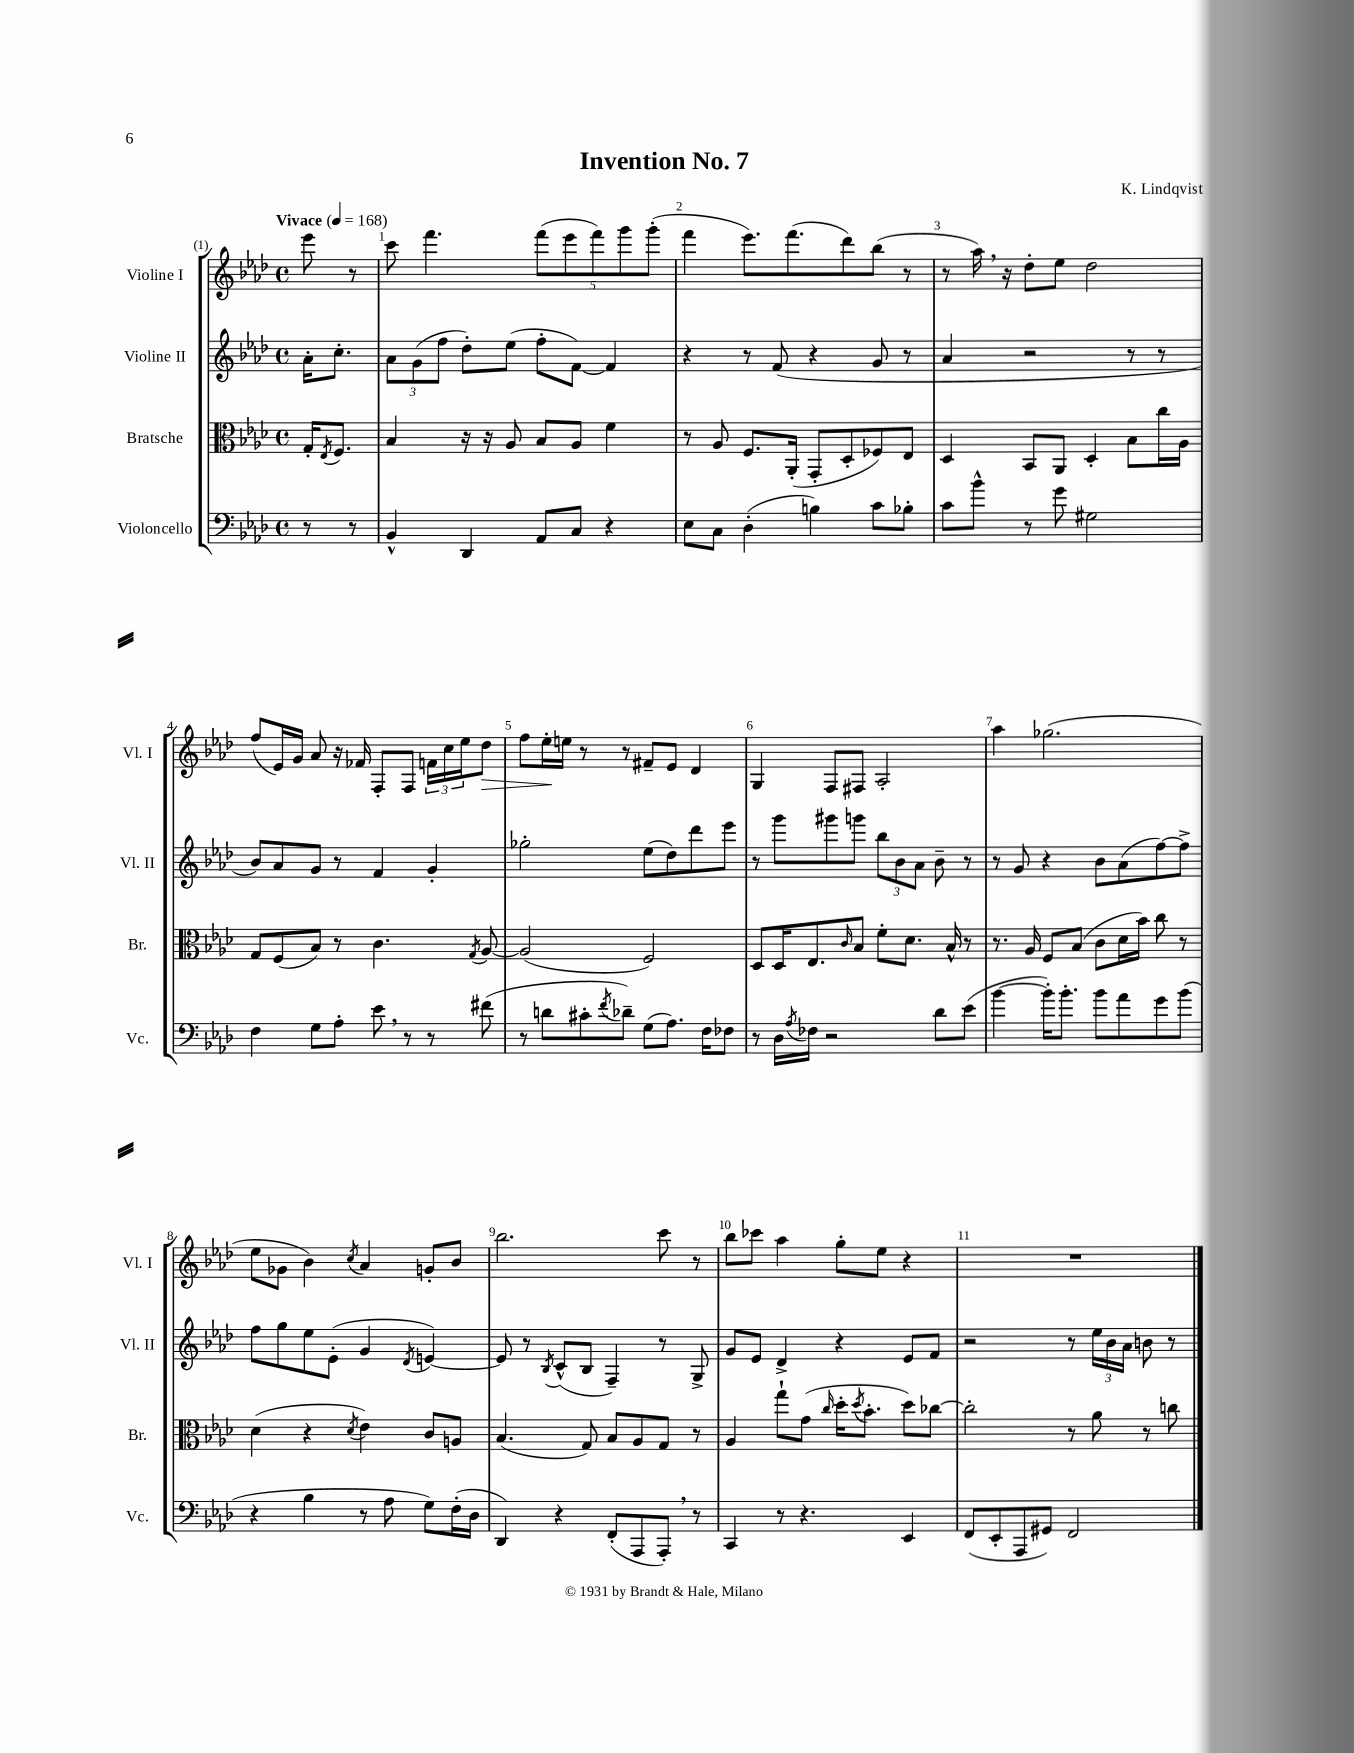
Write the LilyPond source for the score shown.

\header { title = "Invention No. 7" composer = "K. Lindqvist" }
<<
\new StaffGroup <<
\new Staff = "s0" \with { instrumentName = "Violine I" shortInstrumentName = "Vl. I" } {
    \clef treble \key aes \major \defaultTimeSignature \time 4/4 \partial 4 \tempo "Vivace" 4 = 168
    ees'''8 r8 |
    c'''8 f'''4. \tuplet 5/4 { f'''8( ees'''8 f'''8) g'''8 g'''8-.( } |
    f'''4 ees'''8.) f'''8.( des'''8) bes''8( r8 |
    r8 aes''16) \breathe r16 des''8-. ees''8 des''2 |
    f''8( ees'16) g'16 aes'8 r16 fes'16 f8-. f8 \tuplet 3/2 { f'16 c''16 ees''16 } des''8\> |
    f''8 ees''16-.\! e''16 r8 r8 fis'8-- ees'8 des'4 |
    g4 f8 fis8 aes2-. |
    aes''4 ges''2.( |
    ees''8 ges'8 bes'4) \acciaccatura { c''8 } aes'4 g'8-. bes'8 |
    bes''2. c'''8 r8 |
    bes''8 ces'''8 aes''4 g''8-. ees''8 r4 |
    R1 \bar "|." |
}
\new Staff = "s1" \with { instrumentName = "Violine II" shortInstrumentName = "Vl. II" } {
    \clef treble \key aes \major \defaultTimeSignature \time 4/4 \partial 4
    aes'16-. c''8.-. |
    \tuplet 3/2 { aes'8 g'8( f''8 } des''8-.) ees''8( f''8-. f'8~) f'4 |
    r4 r8 f'8( r4 g'8 r8 |
    aes'4 r2 r8 r8 |
    bes'8) aes'8 g'8 r8 f'4 g'4-. |
    ges''2-. ees''8( des''8) des'''8 ees'''8 |
    r8 g'''8 gis'''8 g'''8 \tuplet 3/2 { bes''8 bes'8 aes'8 } bes'8-- r8 |
    r8 g'8 r4 bes'8 aes'8( f''8~) f''8-> |
    f''8 g''8 ees''8 ees'8-.( g'4 \acciaccatura { des'8 } e'4~) |
    e'8 r8 \acciaccatura { bes8 } c'8-^( bes8 f4--) r8 g8-> |
    g'8 ees'8 des'4-> r4 ees'8 f'8 |
    r2 r8 \tuplet 3/2 { ees''16 bes'16 aes'16 } b'8 r8 \bar "|." |
}
\new Staff = "s2" \with { instrumentName = "Bratsche" shortInstrumentName = "Br." } {
    \clef alto \key aes \major \defaultTimeSignature \time 4/4 \partial 4
    g16-. \acciaccatura { ees8 } f8. |
    bes4 r16 r16 aes8 bes8 aes8 f'4 |
    r8 aes8 f8. aes,16-.( g,8-. des8-. fes8) ees8 |
    des4 bes,8 aes,8 des4-. bes8 c''16 aes16 |
    g8 f8( bes8) r8 c'4. \acciaccatura { g8 } aes8~ |
    aes2( f2) |
    des8 des16 ees8. \grace { c'16 } bes8 f'8-. des'8. bes16-^ r8 |
    r8. aes16 f8 bes8( c'8 des'16 bes'16) c''8 r8 |
    des'4( r4 \acciaccatura { des'8 } ees'4) c'8 a8 |
    bes4.( g8) bes8 aes8 g8 r8 |
    aes4 g''8-! g'8( \grace { c''16 } des''16-. \acciaccatura { des''8 } bes'8.-. des''8) ces''8~ |
    ces''2-. r8 aes'8 r8 c''8 \bar "|." |
}
\new Staff = "s3" \with { instrumentName = "Violoncello" shortInstrumentName = "Vc." } {
    \clef bass \key aes \major \defaultTimeSignature \time 4/4 \partial 4
    r8 r8 |
    bes,4-^ des,4 aes,8 c8 r4 |
    ees8 c8 des4-.( b4) c'8 bes8-. |
    c'8 bes'8-^ r8 g'8 gis2 |
    f4 g8 aes8-. ees'8 \breathe r8 r8 fis'8( |
    r8 d'8 cis'8-. \acciaccatura { f'8 } des'8--) g8( aes8.) f16 fes8 |
    r8 des16 \acciaccatura { aes8 } fes16 r2 des'8 ees'8( |
    bes'4~ bes'16-.) bes'8.-. bes'8 aes'8 g'8 bes'8( |
    r4 bes4 r8 aes8 g8) f16-.( des16 |
    des,4) r4 f,8-.( aes,,8 aes,,8-.) \breathe r8 |
    c,4 r8 r4. ees,4 |
    f,8( ees,8-. aes,,8 gis,8) f,2 \bar "|." |
}
>>
>>
\layout { \context { \Score \override BarNumber.break-visibility = ##(#f #t #t) barNumberVisibility = #all-bar-numbers-visible } }
